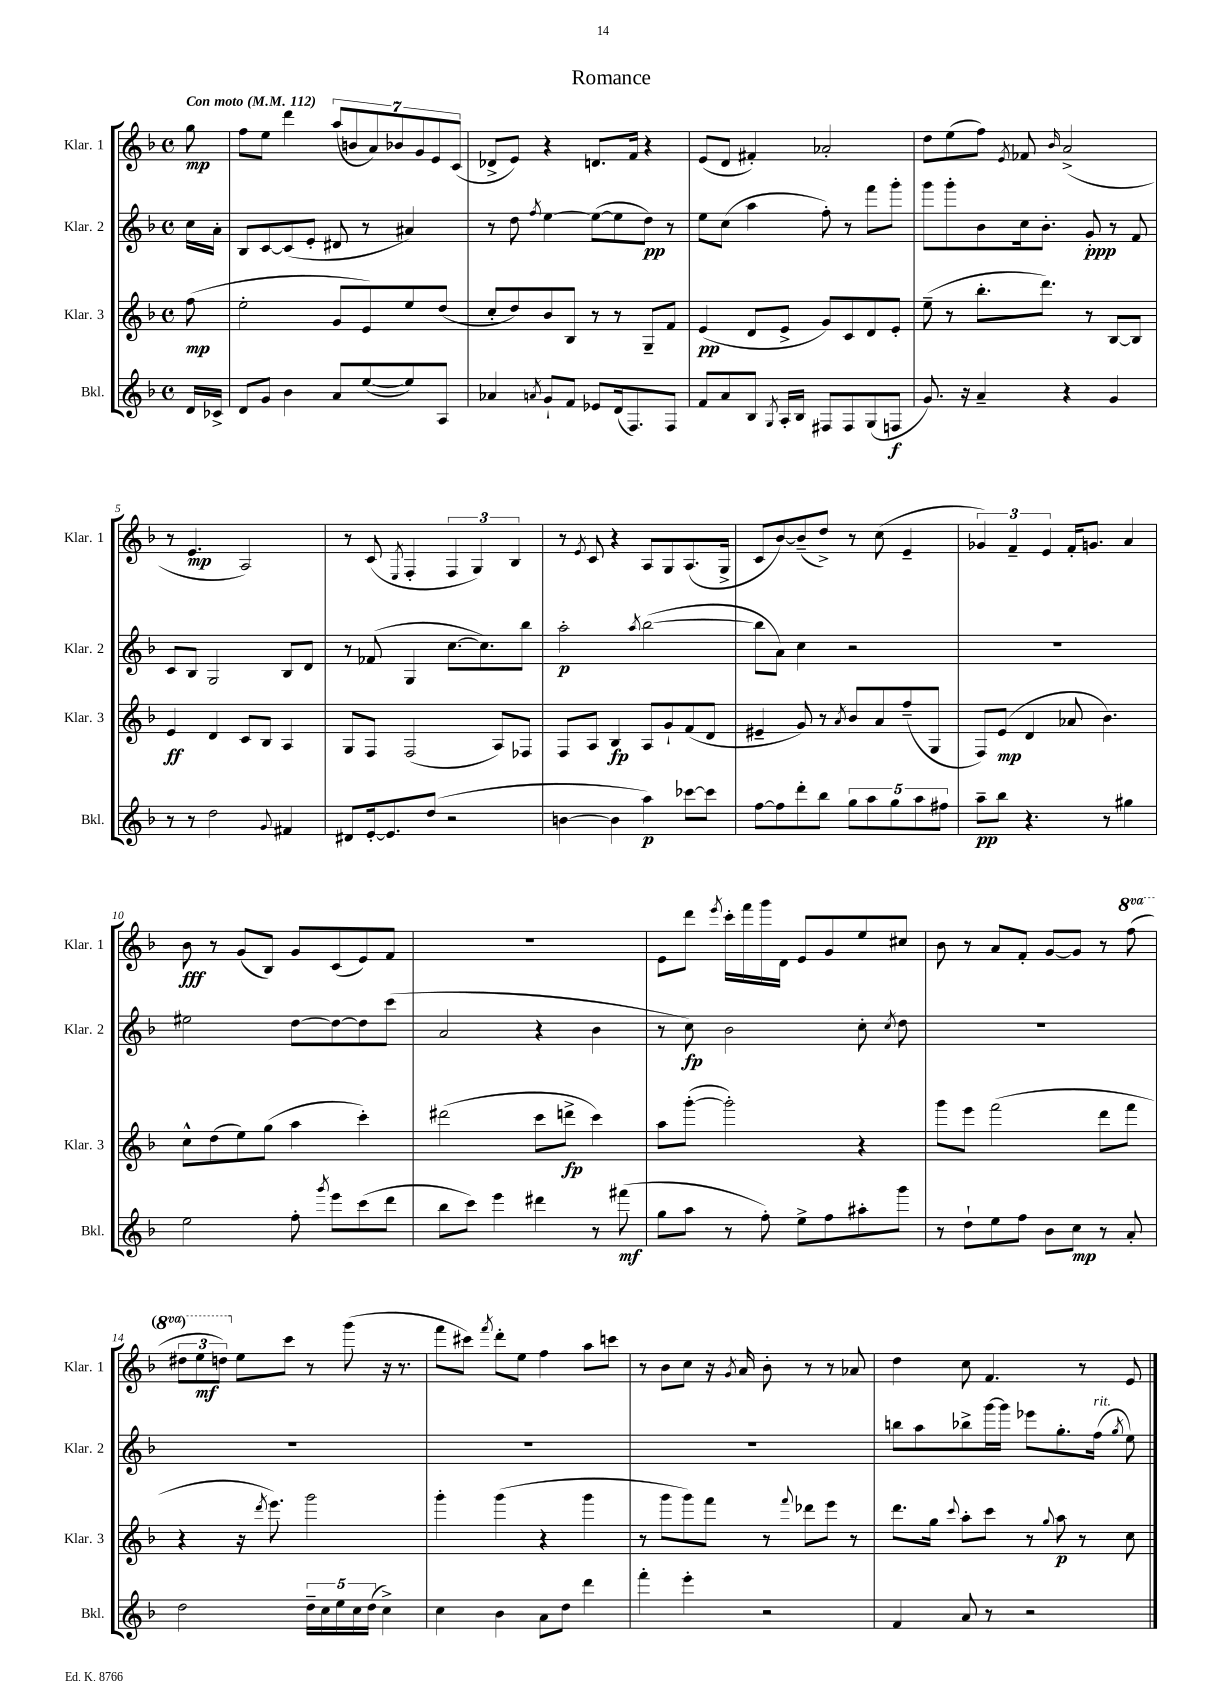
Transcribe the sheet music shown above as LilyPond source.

\header { title = "Romance" }
<<
\new StaffGroup <<
\new Staff = "s0" \with { instrumentName = "Klar. 1" shortInstrumentName = "Klar. 1" } {
    \clef treble \key f \major \defaultTimeSignature \time 4/4 \set Staff.ottavationMarkups = #ottavation-simple-ordinals \partial 8 \tempo "Con moto" 4 = 112
    \autoBeamOff g''8\mp |
    f''8[ e''8] d'''4 \tuplet 7/4 { a''8[( b'8 a'8) bes'8 g'8 e'8 c'8]( } |
    des'8[-> e'8]) r4 d'8.[ f'16] r4 |
    e'8[( d'8] fis'4-.) aes'2-. |
    d''8[ e''8( f''8]) \acciaccatura { e'8 } fes'8 \grace { bes'16 } a'2->( |
    r8 e'4.\mp a2) |
    r8 c'8( \acciaccatura { e8 } f4-. \tuplet 3/2 { f4 g4) bes4 } |
    r8 \acciaccatura { e'8 } c'8 r4 a8[ g8 a8.( g16]-> |
    c'8[ bes'8~) bes'8--( d''8]->) r8 c''8( e'4-- |
    \tuplet 3/2 { ges'4) f'4-- e'4 } f'16[-. g'8.] a'4 |
    bes'8\fff r8 g'8[( bes8]) g'8[ c'8( e'8) f'8] |
    R1 |
    e'8[ d'''8] \acciaccatura { e'''8 } c'''16[-. f'''16 g'''16 d'16] e'8[ g'8 e''8 cis''8] |
    bes'8 r8 a'8[ f'8]-. g'8[~ g'8] r8 \ottava #1 f'''8( |
    \tuplet 3/2 { dis'''8[ e'''8\mf d'''8]) \ottava #0 } e''8[ c'''8] r8 g'''8( r16 r8. |
    f'''8[ cis'''8]) \acciaccatura { f'''8 } d'''8[-. e''8] f''4 a''8[ c'''8] |
    r8 bes'8[ c''8] r16 \acciaccatura { g'8 } a'16 bes'8-. r8 r8 aes'8 |
    d''4 c''8 f'4. r8 e'8 \bar "|." |
}
\new Staff = "s1" \with { instrumentName = "Klar. 2" shortInstrumentName = "Klar. 2" } {
    \clef treble \key f \major \defaultTimeSignature \time 4/4 \partial 8
    \autoBeamOff c''16[ a'16]-. |
    bes8[ c'8~ c'8( e'8]-. dis'8 r8 ais'4) |
    r8 d''8 \acciaccatura { f''8 } e''4~ e''8[~( e''8 d''8]\pp) r8 |
    e''8[ c''8]( a''4 f''8-.) r8 f'''8[ g'''8]-. |
    g'''8[ g'''8-. bes'8 c''16 bes'8.]-. g'8-.\ppp r8 f'8 |
    c'8[ bes8] g2 bes8[ d'8] |
    r8 fes'8( g4 c''8.[~ c''8.) bes''8] |
    a''2-.\p \acciaccatura { a''8 } bes''2~( |
    bes''8[ a'8]) c''4 r2 |
    R1 |
    eis''2 d''8[~ d''8~ d''8 c'''8]( |
    a'2 r4 bes'4 |
    r8 c''8\fp) bes'2 c''8-. \acciaccatura { c''8 } d''8 |
    R1 |
    R1 |
    R1 |
    R1 |
    b''8[ a''8 bes''8-> g'''16~ g'''16] ees'''8[ g''8.-. f''16]^\markup { \italic "rit." }( \acciaccatura { g''8 } e''8) \bar "|." |
}
\new Staff = "s2" \with { instrumentName = "Klar. 3" shortInstrumentName = "Klar. 3" } {
    \clef treble \key f \major \defaultTimeSignature \time 4/4 \partial 8
    \autoBeamOff f''8\mp( |
    e''2-. g'8[ e'8) e''8 d''8]( |
    c''8[-. d''8) bes'8 bes8] r8 r8 g8[-- f'8] |
    e'4\pp( d'8[ e'8]-> g'8[) c'8 d'8 e'8]-. |
    e''8--( r8 bes''8.[-. d'''8.]) r8 bes8[~ bes8] |
    e'4\ff d'4 c'8[ bes8] a4 |
    g8[ f8] f2( a8[) fes8] |
    f8[ a8] bes4\fp a8[ g'8-! f'8( d'8] |
    eis'4-- g'8) r8 \acciaccatura { a'8 } bes'8[ a'8 f''8--( g8] |
    f8[) e'8]\mp( d'4 aes'8 bes'4.) |
    c''8[-^ d''8( e''8) g''8]( a''4 c'''4-.) |
    dis'''2( c'''8[ d'''8]->\fp c'''4) |
    a''8[ g'''8]~-.( g'''2-.) r4 |
    g'''8[ e'''8] f'''2( d'''8[ f'''8] |
    r4 r16 \acciaccatura { d'''8 } e'''8.) g'''2 |
    g'''4-. g'''4( r4 g'''4 |
    r8 g'''8[ g'''8) f'''8] r8 \appoggiatura { f'''8 } des'''8[ e'''8] r8 |
    d'''8.[ g''16] \appoggiatura { c'''8 } a''8[-. c'''8] r8 \appoggiatura { g''8 } a''8\p r8 c''8 \bar "|." |
}
\new Staff = "s3" \with { instrumentName = "Bkl." shortInstrumentName = "Bkl." } {
    \clef treble \key f \major \defaultTimeSignature \time 4/4 \partial 8
    \autoBeamOff d'16[ ces'16]-> |
    d'8[ g'8] bes'4 a'8[ e''8~( e''8) a8] |
    aes'4 \acciaccatura { a'8 } g'8[-! f'8] ees'8[ d'16( f8.) f8] |
    f'8[ a'8 bes8] \acciaccatura { g8 } a16[-. bes16] fis8[ fis8 g8( f8]\f |
    g'8.) r16 a'4-- r4 g'4 |
    r8 r8 d''2 \appoggiatura { g'8 } fis'4 |
    dis'8[ e'16~-. e'8. d''8]( r2 |
    b'4~ b'4 a''4\p) ces'''8[~ ces'''8] |
    f''8[~ f''8 d'''8-. bes''8] \tuplet 5/4 { g''8[ a''8 g''8 a''8 fis''8] } |
    a''8[--\pp bes''8] r4. r8 gis''4 |
    e''2 f''8-. \acciaccatura { g'''8 } e'''8[ c'''8( d'''8] |
    bes''8[ c'''8]) e'''4 dis'''4 r8 fis'''8\mf( |
    g''8[ a''8] r8 f''8-.) e''8[-> f''8 ais''8-. g'''8] |
    r8 d''8[-! e''8 f''8] bes'8[ c''8]\mp r8 a'8-. |
    d''2 \tuplet 5/4 { d''16[-- c''16 e''16 c''16 d''16]( } c''4->) |
    c''4 bes'4 a'8[ d''8] d'''4 |
    f'''4-. e'''4-. r2 |
    f'4 a'8 r8 r2 \bar "|." |
}
>>
>>
